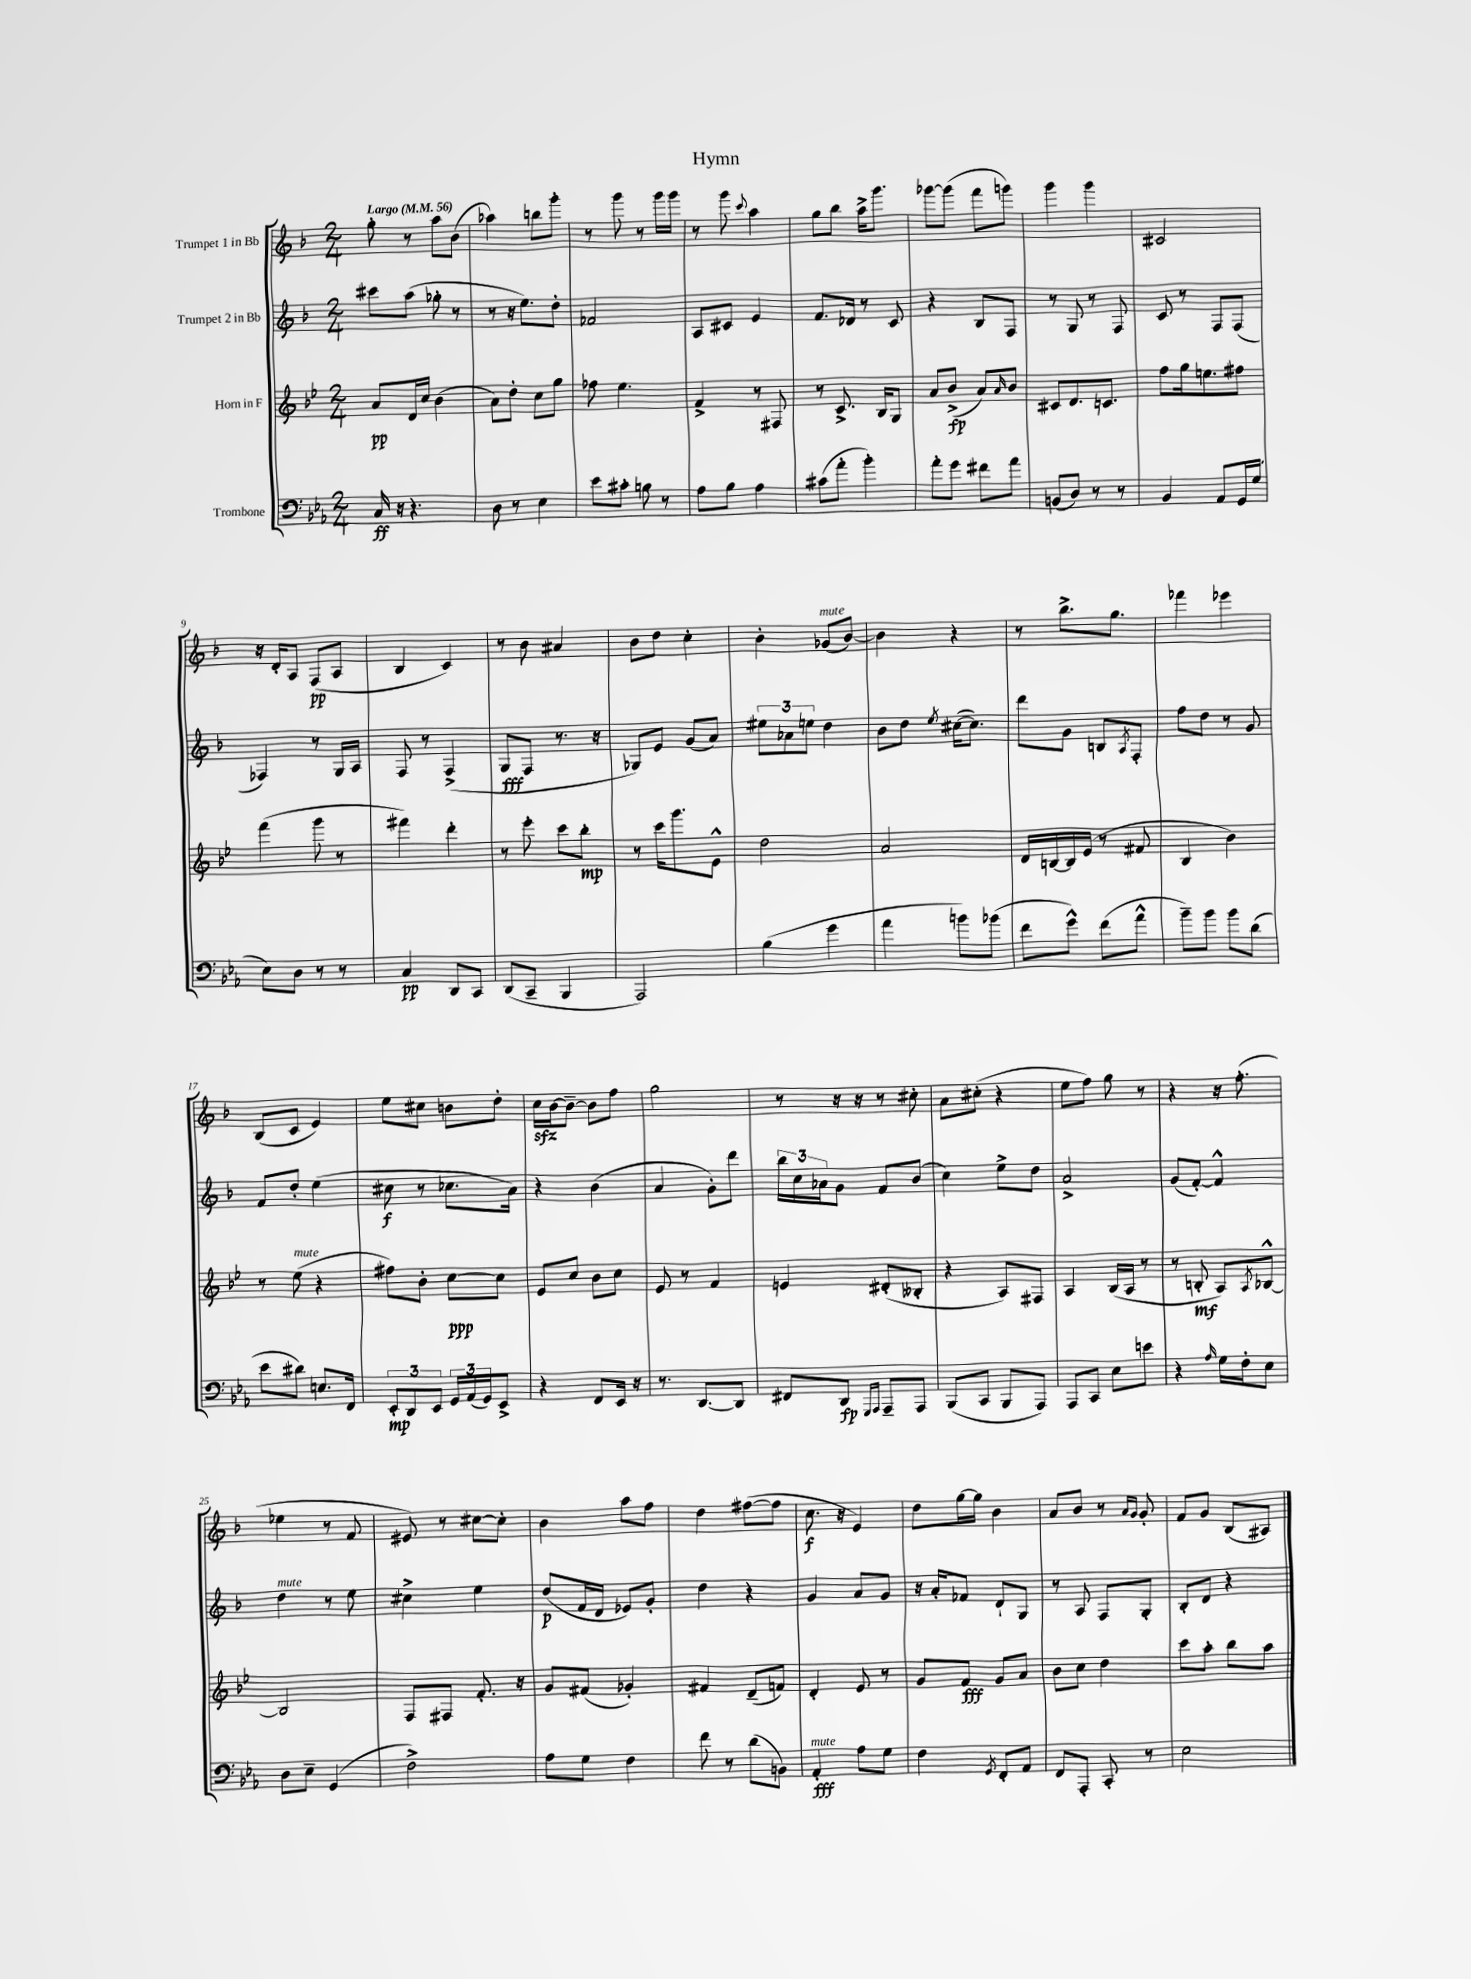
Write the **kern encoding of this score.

**kern	**dynam	**kern	**dynam	**kern	**dynam	**kern	**dynam
*part4	*part4	*part3	*part3	*part2	*part2	*part1	*part1
*staff4	*staff4	*staff3	*staff3	*staff2	*staff2	*staff1	*staff1
*I"Trombone	*	*I"Horn in F	*	*I"Trumpet 2 in Bb	*	*I"Trumpet 1 in Bb	*
*clefF4	*	*clefG2	*	*clefG2	*	*clefG2	*
*k[b-e-a-]	*	*k[b-e-]	*	*k[b-]	*	*k[b-]	*
*M2/4	*	*M2/4	*	*M2/4	*	*M2/4	*
*MM56	*	*MM56	*	*MM56	*	*MM56	*
=1	=1	=1	=1	=1	=1	=1	=1
!	!	!	!	!	!	!LO:TX:a:B:t=Largo	!
16C/	ff	8a/L	pp	8ccc#X\L	.	8gg'\	.
16r	.	.	.	.	.	.	.
4.r	.	16d/L	.	(8aa\J	.	8r	.
.	.	16cc/JJ	.	.	.	.	.
.	.	(4b-\	.	8gg-X'\	.	8aa\L	.
.	.	.	.	8r	.	(8b-\J	.
=2	=2	=2	=2	=2	=2	=2	=2
8D\	.	8a\L)	.	8r	.	4aa-X\)	.
8r	.	8dd'\J	.	16r	.	.	.
.	.	.	.	8.ee\L)	.	.	.
4E-\	.	8cc\L	.	.	.	8bbn\L	.
.	.	8gg\J	.	8dd'\J	.	8ggg'\J	.
=3	=3	=3	=3	=3	=3	=3	=3
8e-\L	.	8ff-X\	.	2f-X/	.	8r	.
8c#X'\J	.	4.ee-\	.	.	.	8ggg\	.
8Bn\	.	.	.	.	.	8r	.
8r	.	.	.	.	.	16ggg\LL	.
.	.	.	.	.	.	16ggg\JJ	.
=4	=4	=4	=4	=4	=4	=4	=4
8A-\L	.	4f^/	.	8A/L	.	8r	.
8B-\J	.	.	.	8c#X/J	.	8ggg\	.
.	.	.	.	.	.	8qqccc/	.
4A-\	.	8r	.	4e/	.	4aa\	.
.	.	8F#X/	.	.	.	.	.
=5	=5	=5	=5	=5	=5	=5	=5
(8c#X\L	.	8r	.	8.f/L	.	8gg\L	.
8a-'\J	.	8.c^/	.	.	.	8bb-\J	.
.	.	.	.	16d-X/Jk	.	.	.
4b-'\)	.	.	.	8r	.	16aa^\KL	.
.	.	16B-/KL	.	.	.	8.ggg\J	.
.	.	8G/J	.	8c/	.	.	.
=6	=6	=6	=6	=6	=6	=6	=6
8a-'\L	.	8a/L	.	4r	.	[8ggg-X\L	.
8g\J	.	(8b-^/J	fp	.	.	(8ggg-\J]	.
8f#X\L	.	8a/L)	.	8B-/L	.	8fff\L	.
.	.	16qqa/	.	.	.	.	.
8a-\J	.	8b-/J	.	8F/J	.	8gggn\J)	.
=7	=7	=7	=7	=7	=7	=7	=7
(8BBn/L	.	8c#X/L	.	8r	.	4ggg\	.
8D/J)	.	8.d/	.	8G/	.	.	.
8r	.	.	.	8r	.	4ggg\	.
.	.	8.cn/J	.	.	.	.	.
8r	.	.	.	8F/	.	.	.
=8	=8	=8	=8	=8	=8	=8	=8
4BB-/	.	8ff\L	.	8c/	.	2c#X/	.
.	.	16gg\k	.	8r	.	.	.
.	.	8.een\	.	.	.	.	.
8AA-/L	.	.	.	8F/L	.	.	.
16GG/L	.	8ff#X\J	.	(8F/J	.	.	.
(16G/JJ	.	.	.	.	.	.	.
!!LO:LB:g=z
=9	=9	=9	=9	=9	=9	=9	=9
8E-\L)	.	(4fff\	.	4F-X/)	.	16r	.
.	.	.	.	.	.	16d'/KL	.
8D\J	.	.	.	.	.	8A/J	.
8r	.	8ggg\	.	8r	.	(8F/L	pp
8r	.	8r	.	16G/LL	.	8A/J	.
.	.	.	.	16A/JJ	.	.	.
=10	=10	=10	=10	=10	=10	=10	=10
4C/	pp	4fff#X\)	.	8F/	.	4B-/	.
.	.	.	.	8r	.	.	.
8DD/L	.	4ddd'\	.	(4F^/	.	4c/)	.
8CC/J	.	.	.	.	.	.	.
=11	=11	=11	=11	=11	=11	=11	=11
(8DD/L	.	8r	.	8G/L	fff	8r	.
8CC~/J	.	8eee-'\	.	8F/J	.	8b-\	.
4BBB-/	.	8ccc\L	.	8.r	.	4a#X/	.
.	.	8bb-'\J	mp	.	.	.	.
.	.	.	.	16r	.	.	.
=12	=12	=12	=12	=12	=12	=12	=12
2AAA-/)	.	8r	.	8G-X/L)	.	8b-\L	.
.	.	16ccc\KL	.	8e/J	.	8dd\J	.
.	.	8.ggg\	.	.	.	.	.
.	.	.	.	(8g/L	.	4cc'\	.
.	.	8e-^^\J	.	8a/J)	.	.	.
=13	=13	=13	=13	=13	=13	=13	=13
(4B-\	.	2dd\	.	12ee#X\L	.	4b-'\	.
.	.	.	.	12a-X\	.	.	.
.	.	.	.	12een\J	.	.	.
!	!	!	!	!	!	!LO:TX:a:i:t=mute	!
4g\	.	.	.	4dd\	.	(8g-X/L	.
.	.	.	.	.	.	[8b-/J)	.
=14	=14	=14	=14	=14	=14	=14	=14
4a-\	.	2a/	.	8b-\L	.	4b-\]	.
.	.	.	.	8dd\J	.	.	.
.	.	.	.	8qee/	.	.	.
8bn\L)	.	.	.	([16cc#X\KL	.	4r	.
.	.	.	.	8.cc#\J])	.	.	.
(8b-X\J	.	.	.	.	.	.	.
=15	=15	=15	=15	=15	=15	=15	=15
8f\L	.	16d/LL	.	8ddd\L	.	8r	.
.	.	[16Bn/	.	.	.	.	.
8g^^\J)	.	16B/]	.	8g\J	.	8.bb-^\L	.
.	.	(16e-/JJ	.	.	.	.	.
(8f\L	.	8r	.	8Bn/L	.	.	.
.	.	.	.	.	.	8.gg\J	.
.	.	.	.	8qA/	.	.	.
8a-^^\J	.	8f#X/	.	8F'/J	.	.	.
=16	=16	=16	=16	=16	=16	=16	=16
8b-~\L)	.	4B-/	.	8ff\L	.	4fff-X\	.
8b-\J	.	.	.	8dd\J	.	.	.
8b-\L	.	4b-\)	.	8r	.	4eee-X\	.
(8d\J	.	.	.	8g/	.	.	.
!!LO:LB:g=z
=17	=17	=17	=17	=17	=17	=17	=17
8e-\L	.	8r	.	8f/L	.	(8B-/L	.
!	!	!LO:TX:a:i:t=mute	!	!	!	!	!
8d#X\J)	.	(8ee-\	.	8dd'/J	.	8c/J	.
8.En/L	.	4r	.	(4ee\	.	4e/)	.
16FF/Jk	.	.	.	.	.	.	.
=18	=18	=18	=18	=18	=18	=18	=18
12EE-'/L	mp	8ff#X\L)	.	8cc#X\	f	8ee\L	.
12DD/	.	.	.	.	.	.	.
.	.	8b-'\J	.	8r	.	8cc#X\J	.
12EE-/J	.	.	.	.	.	.	.
24GG/LL	.	[8cc\L	ppp	8.cc-X\L	.	8bn\L	.
(24AA-/	.	.	.	.	.	.	.
24GG/J)	.	.	.	.	.	.	.
8EE-^/J	.	8cc\J]	.	.	.	8dd'\J	.
.	.	.	.	16a\Jk)	.	.	.
=19	=19	=19	=19	=19	=19	=19	=19
4r	.	8e-/L	.	4r	.	16cczz\LL	.
.	.	.	.	.	.	[16b-\J	.
.	.	8cc/J	.	.	.	8b-~\J_	.
8FF/L	.	8b-\L	.	(4b-\	.	8b-\L]	.
16EE-/Jk	.	8cc\J	.	.	.	8ff\J	.
16r	.	.	.	.	.	.	.
=20	=20	=20	=20	=20	=20	=20	=20
8.r	.	8e-/	.	4a/	.	2gg\	.
.	.	8r	.	.	.	.	.
[8.DD/L	.	.	.	.	.	.	.
.	.	4f/	.	8g'\L)	.	.	.
8DD/J]	.	.	.	8ddd\J	.	.	.
=21	=21	=21	=21	=21	=21	=21	=21
8FF#X/L	.	4en/	.	24bb-\LL	.	8r	.
.	.	.	.	24cc\	.	.	.
.	.	.	.	24a-X\J	.	.	.
8DD/J	fp	.	.	8g\J	.	16r	.
.	.	.	.	.	.	16r	.
16qqGGG/LL	.	.	.	.	.	.	.
16qqAAA-/JJ	.	.	.	.	.	.	.
8AAA-~/L	.	(8d#X'/L	.	8f/L	.	8r	.
8AAA-/J	.	8B--X'/J	.	(8b-/J	.	8cc#X'\	.
=22	=22	=22	=22	=22	=22	=22	=22
(8BBB-/L	.	4r	.	4cc\)	.	8a\L	.
8CC/J	.	.	.	.	.	(8cc#X'\J	.
8BBB-/L	.	8A/L)	.	8ee^\L	.	4r	.
8AAA-/J)	.	8F#X/J	.	8dd\J	.	.	.
=23	=23	=23	=23	=23	=23	=23	=23
8AAA-/L	.	4A/	.	2a^/	.	8ee\L	.
8CC/J	.	.	.	.	.	8ff\J)	.
8E-\L	.	(16B-/LL	.	.	.	8gg\	.
.	.	16A/JJ	.	.	.	.	.
8en\J	.	8r	.	.	.	8r	.
=24	=24	=24	=24	=24	=24	=24	=24
4r	.	8r	.	(8g/L	.	4r	.
.	.	8Bn'/	mf	[8f'/J)	.	.	.
16qqA-/	.	.	.	.	.	.	.
16G\LL	.	8A/L)	.	4f^^/]	.	16r	.
16F'\J	.	.	.	.	.	(8.ff'\	.
.	.	8qA/	.	.	.	.	.
8E-\J	.	[8B-X^^/J	.	.	.	.	.
!!LO:LB:g=z
=25	=25	=25	=25	=25	=25	=25	=25
!	!	!	!	!LO:TX:a:i:t=mute	!	!	!
8D\L	.	2B-/]	.	4dd\	.	4ee-X\	.
8E-~\J	.	.	.	.	.	.	.
(4GG/	.	.	.	8r	.	8r	.
.	.	.	.	8ee\	.	8f/	.
=26	=26	=26	=26	=26	=26	=26	=26
2F^\)	.	8F/L	.	4cc#X^\	.	8e#X/)	.
.	.	8F#X/J	.	.	.	8r	.
.	.	8.f'/	.	4ee\	.	[8cc#X\L	.
.	.	.	.	.	.	8cc#'\J]	.
.	.	16r	.	.	.	.	.
=27	=27	=27	=27	=27	=27	=27	=27
8A-\L	.	8g/L	.	(8dd/L	p	4b-\	.
8G\J	.	(8f#X/J	.	16f/L	.	.	.
.	.	.	.	16d/JJ	.	.	.
4F\	.	4g-X'/)	.	8e-X/L)	.	8aa\L	.
.	.	.	.	8g'/J	.	8ff\J	.
=28	=28	=28	=28	=28	=28	=28	=28
8f\	.	4f#X/	.	4dd\	.	4dd\	.
8r	.	.	.	.	.	.	.
(8d\L	.	(8d~/L	.	4r	.	([8ff#X\L	.
8BBn\J)	.	8fn/J)	.	.	.	8ff#\J]	.
=29	=29	=29	=29	=29	=29	=29	=29
!LO:TX:a:i:t=mute	!	!	!	!	!	!	!
4AA-'/	fff	4d'/	.	4g/	.	8.cc\	f
.	.	.	.	.	.	16r	.
8A-\L	.	8e-/	.	8a/L	.	4e/)	.
8G\J	.	8r	.	8g/J	.	.	.
=30	=30	=30	=30	=30	=30	=30	=30
4F\	.	8g/L	.	16r	.	8dd\L	.
.	.	.	.	16a'/KL	.	.	.
.	.	8f/J	fff	8f-X/J	.	[16gg\L	.
.	.	.	.	.	.	16gg\JJ]	.
8qGG/	.	.	.	.	.	.	.
8FF'/L	.	8g/L	.	8d`/L	.	4b-\	.
8AA-/J	.	8a/J	.	8G/J	.	.	.
=31	=31	=31	=31	=31	=31	=31	=31
8FF/L	.	8b-\L	.	8r	.	8a/L	.
8AAA-'/J	.	8cc\J	.	8A/	.	8b-/J	.
8CC'/	.	4dd\	.	8F/L	.	8r	.
.	.	.	.	.	.	16qqa/LL	.
.	.	.	.	.	.	16qqg/JJ	.
8r	.	.	.	8G'/J	.	8g'/	.
=32	=32	=32	=32	=32	=32	=32	=32
2E-\	.	8ccc\L	.	8B-'/L	.	8f/L	.
.	.	8aa'\J	.	8d/J	.	8g/J	.
.	.	8bb-\L	.	4r	.	(8B-/L	.
.	.	8aa\J	.	.	.	8A#X/J)	.
==	==	==	==	==	==	==	==
*-	*-	*-	*-	*-	*-	*-	*-
